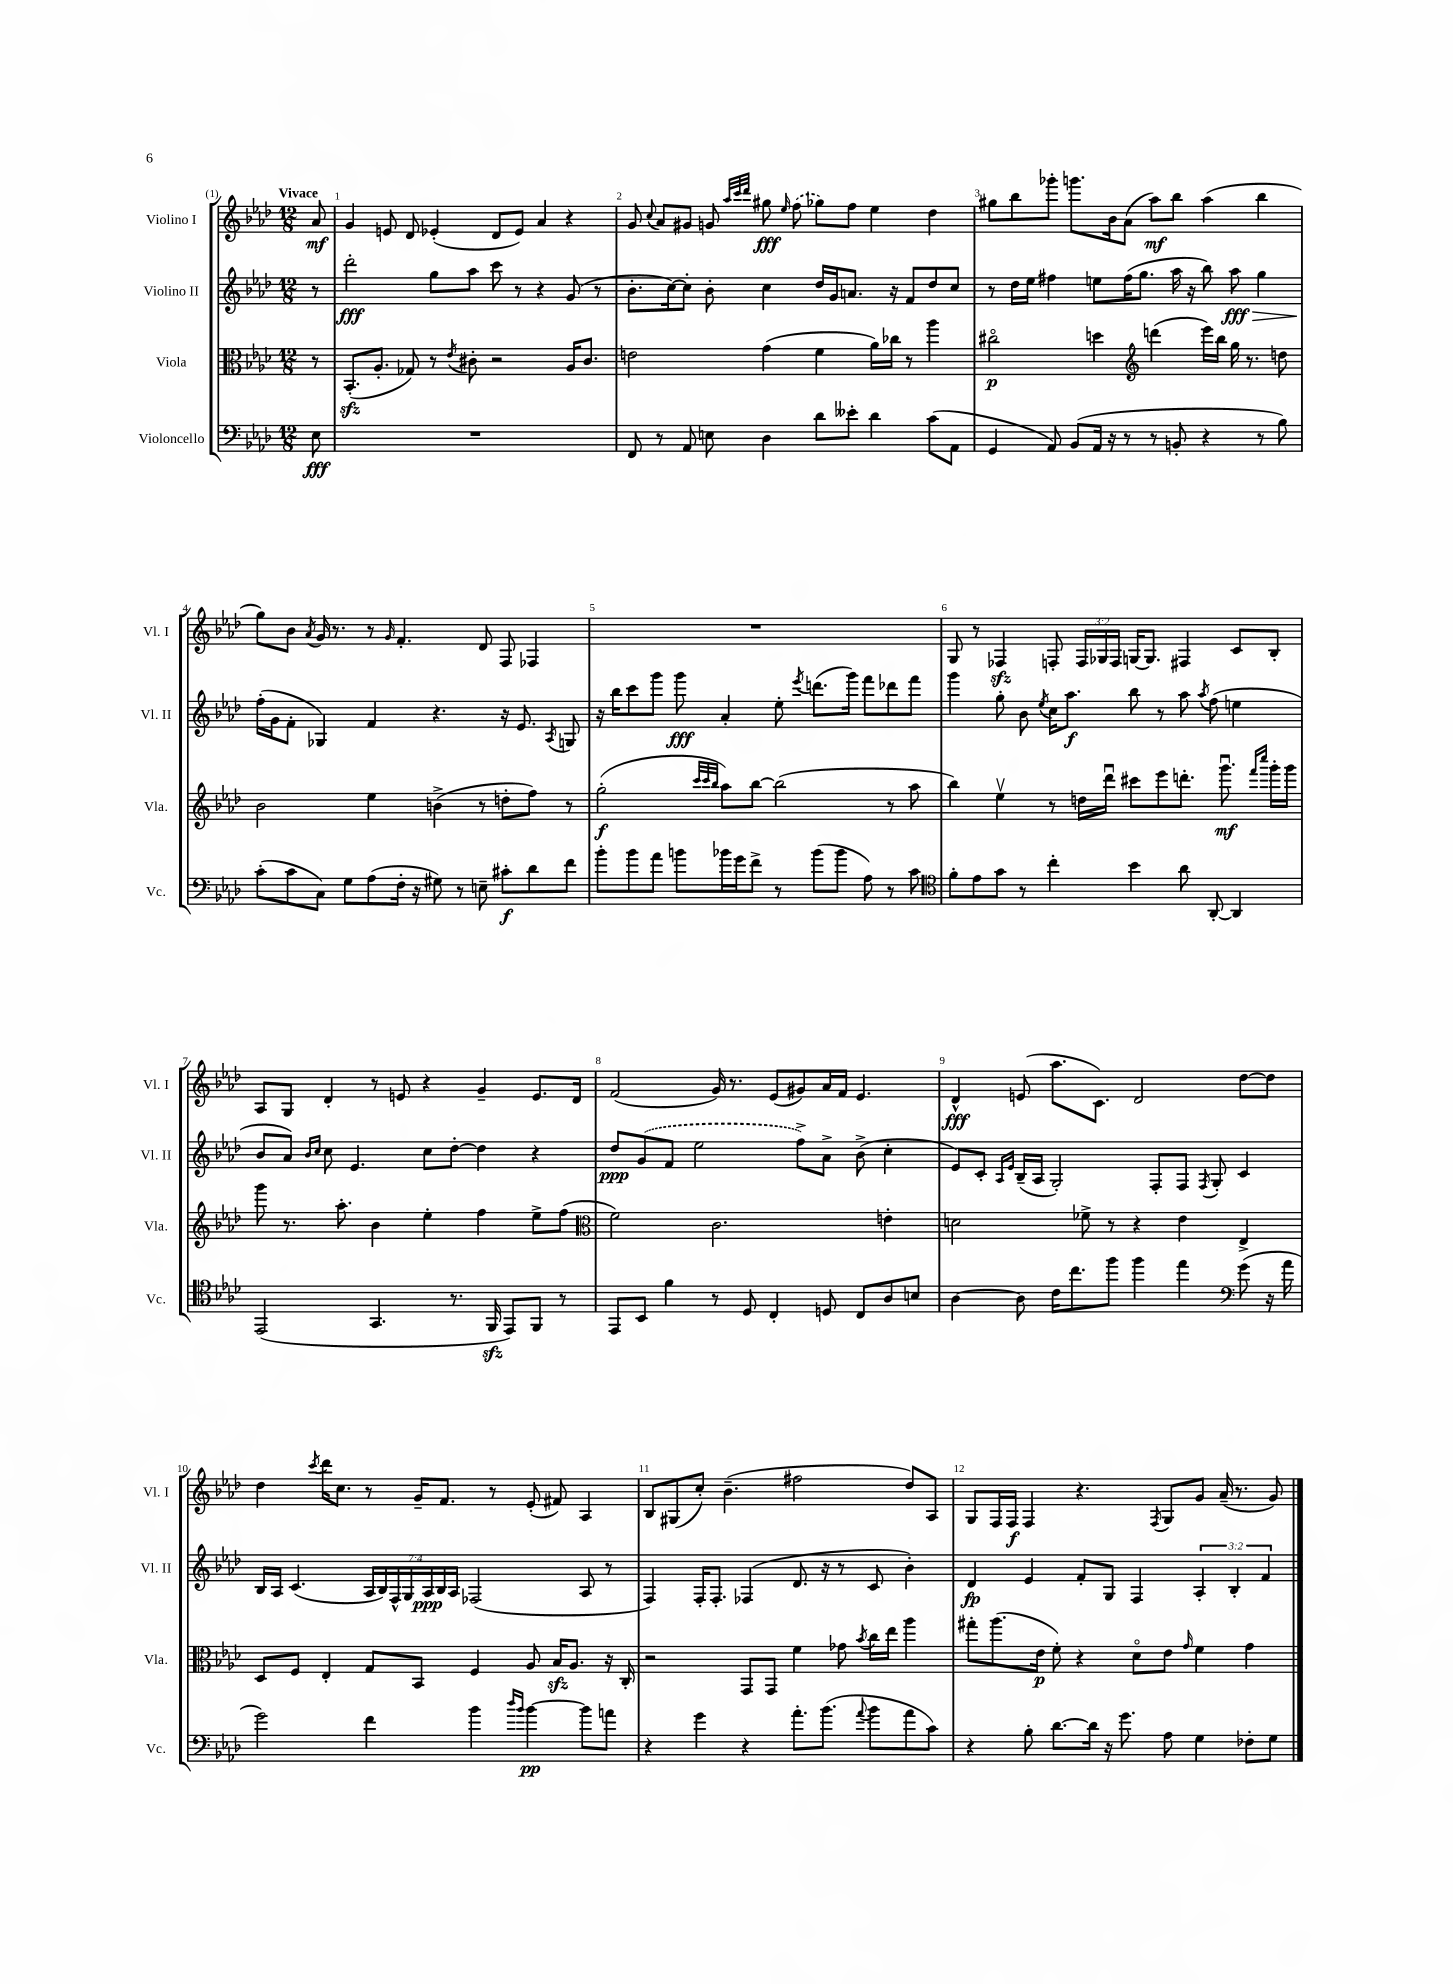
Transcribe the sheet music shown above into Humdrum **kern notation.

**kern	**dynam	**kern	**dynam	**kern	**dynam	**kern	**dynam
*part4	*part4	*part3	*part3	*part2	*part2	*part1	*part1
*staff4	*staff4	*staff3	*staff3	*staff2	*staff2	*staff1	*staff1
*I"Violoncello	*	*I"Viola	*	*I"Violino II	*	*I"Violino I	*
*I'Vc.	*	*I'Vla.	*	*I'Vl. II	*	*I'Vl. I	*
*clefF4	*	*clefC3	*	*clefG2	*	*clefG2	*
*k[b-e-a-d-]	*	*k[b-e-a-d-]	*	*k[b-e-a-d-]	*	*k[b-e-a-d-]	*
*M12/8	*	*M12/8	*	*M12/8	*	*M12/8	*
=	=	=	=	=	=	=	=
!	!	!	!	!	!	!LO:TX:a:B:t=Vivace	!
8E-\	fff	8r	.	8r	.	8a-/	mf
=1	=1	=1	=1	=1	=1	=1	=1
1.r	.	(8.BB-zz'/L	.	2ddd-'\	fff	4g/	.
.	.	8.A-'/J	.	.	.	.	.
.	.	.	.	.	.	8en/	.
.	.	8G-X/)	.	.	.	8d-/	.
.	.	8r	.	8gg\L	.	(4e-X'/	.
.	.	8qe-/	.	.	.	.	.
.	.	8c#X'\	.	8aa-\J	.	.	.
.	.	2r	.	8ccc\	.	8d-/L	.
.	.	.	.	8r	.	8e-/J)	.
.	.	.	.	4r	.	4a-/	.
.	.	16A-/KL	.	(8g/	.	4r	.
.	.	8.c#/J	.	.	.	.	.
.	.	.	.	8r	.	.	.
=2	=2	=2	=2	=2	=2	=2	=2
8FF/	.	2en\	.	8.b-'\L	.	8g/	.
.	.	.	.	.	.	8qqcc/	.
8r	.	.	.	.	.	8a-/L	.
.	.	.	.	[16cc\k)	.	.	.
8AA-/	.	.	.	8cc'\J]	.	8g#X/J	.
8En\	.	.	.	8b-'\	.	8gn/	.
.	.	.	.	.	.	32qqaa-/LLL	.
.	.	.	.	.	.	32qqccc/	.
.	.	.	.	.	.	32qqddd-/JJJ	.
4D-\	.	(4g\	.	4cc\	.	8gg#X\	fff
.	.	.	.	.	.	16qqee-/	.
.	.	.	.	.	.	(8ff\	.
8d-\L	.	4f\	.	16dd-/LL	.	8gg-X\L)	.
.	.	.	.	16g/J	.	.	.
8e--X'\J	.	.	.	8.an/J	.	8ff\J	.
4d-\	.	16a-\LL)	.	.	.	4ee-\	.
.	.	16cc-X\JJ	.	16r	.	.	.
.	.	8r	.	8f/L	.	.	.
(8c\L	.	4aa-\	.	8dd-/	.	4dd-\	.
8AA-\J	.	.	.	8cc/J	.	.	.
=3	=3	=3	=3	=3	=3	=3	=3
4GG/	.	2cc#X\	p	8r	.	8gg#X\L	.
.	.	.	.	16dd-\LL	.	8bb-\	.
.	.	.	.	16ee-\JJ	.	.	.
8AA-/)	.	.	.	4ff#X\	.	8ggg-X'\J	.
(8BB-/L	.	.	.	.	.	8.gggn\L	.
16AA-/Jk	.	4ddn\	.	8een\L	.	.	.
16r	.	.	.	.	.	16b-\k	.
8r	.	.	.	(16ff#\K	.	(8a-\J	.
.	.	.	.	8.gg\J	.	.	.
*	*	*clefG2	*	*	*	*	*
8r	.	(4dddn\	.	.	.	8aa-\L)	mf
8BBn'/	.	.	.	16aa-\	.	8bb-\J	.
.	.	.	.	16r	.	.	.
4r	.	16eee-\LL)	.	8bb-\)	.	(4aa-\	.
.	.	16bb-\JJ	.	.	.	.	.
!	!	!	!	!	!LO:HP:b	!	!
.	.	16gg\	.	8aa-\	> fff	.	.
.	.	8.r	.	.	.	.	.
8r	.	.	.	4gg\	.	4bb-\	.
8B-\)	.	8ddn\	.	.	.	.	.
!!LO:LB:g=z
=4	=4	=4	=4	=4	=4	=4	=4
(8c'\L	.	2b-\	.	(16ff'\LL	.	8gg\L)	.
.	.	.	.	16g\J	]	.	.
8c\	.	.	.	8f'\J	.	8b-\J	.
.	.	.	.	.	.	8qa-/	.
8C\J)	.	.	.	4G-X/)	.	16g/	.
.	.	.	.	.	.	8.r	.
8G\L	.	.	.	.	.	.	.
(8A-\	.	4ee-\	.	4f/	.	8r	.
.	.	.	.	.	.	16qqg/	.
16F'\Jk	.	.	.	.	.	4.f'/	.
16r	.	.	.	.	.	.	.
8G#X\)	.	(4bn^\	.	4.r	.	.	.
8r	.	.	.	.	.	.	.
8En~\	.	8r	.	.	.	8d-/	.
8c#X'\L	f	8ddn'\L	.	16r	.	8F/	.
.	.	.	.	8.e-/	.	.	.
8d-\	.	8ff\J)	.	.	.	4F-X/	.
.	.	.	.	8qA-/	.	.	.
8f\J	.	8r	.	8Gn/	.	.	.
=5	=5	=5	=5	=5	=5	=5	=5
8b-'\L	.	(2gg'\	f	16r	.	1.r	.
.	.	.	.	16bb-\KL	.	.	.
8b-\	.	.	.	8ccc\	.	.	.
8a-\J	.	.	.	8ggg\J	.	.	.
8bn\L	.	.	.	8ggg\	fff	.	.
.	.	32qqccc/LLL	.	.	.	.	.
.	.	32qqccc/	.	.	.	.	.
.	.	32qqbb-/JJJ	.	.	.	.	.
16b-X\L	.	8aa-\L)	.	4a-'/	.	.	.
16g\J	.	.	.	.	.	.	.
8f^\J	.	[8bb-\J	.	.	.	.	.
8r	.	(2bb-\]	.	8ee-'\	.	.	.
.	.	.	.	8qeee-/	.	.	.
(8b-\L	.	.	.	(8.dddn\L	.	.	.
8b-\J	.	.	.	.	.	.	.
.	.	.	.	16ggg\Jk)	.	.	.
8A-\)	.	.	.	8fff\L	.	.	.
8r	.	8r	.	8ddd-X\	.	.	.
8c\	.	8aa-\	.	8fff\J	.	.	.
=6	=6	=6	=6	=6	=6	=6	=6
*clefC4	*	*	*	*	*	*	*
8f'\L	.	4bb-\)	.	4ggg\	.	8G/	.
8e-\	.	.	.	.	.	8r	.
8g\J	.	4ee-v\	.	8gg'\	.	4F-Xzz/	.
8r	.	.	.	8b-\	.	.	.
.	.	.	.	8qee-/	.	.	.
4cc'\	.	8r	.	16cc\KL	.	8Fn'/	.
.	.	.	.	8.aa-\J	f	.	.
.	.	16ddn\LL	.	.	.	24F/LL	.
.	.	.	.	.	.	24G-X/	.
.	.	16ddd-u\JJ	.	.	.	.	.
.	.	.	.	.	.	24F/JJ	.
4b-\	.	8ccc#X\L	.	8bb-\	.	[16Gn/KL	.
.	.	.	.	.	.	8.G/J]	.
.	.	8eee-\	.	8r	.	.	.
8a-\	.	8.dddn'\J	.	8aa-\	.	4F#X/	.
.	.	.	.	8qaa-/	.	.	.
[8AA-'/	.	.	.	(8ff\	.	.	.
.	.	8.gggu\	mf	.	.	.	.
4AA-/]	.	.	.	4een\	.	8c/L	.
.	.	16qqfff/LL	.	.	.	.	.
.	.	16qqcccc/JJ	.	.	.	.	.
.	.	16ggg'\LL	.	.	.	8B-'/J	.
.	.	16ggg\JJ	.	.	.	.	.
!!LO:LB:g=z
=7	=7	=7	=7	=7	=7	=7	=7
(2EE-/	.	8ggg\	.	8b-/L	.	8A-/L	.
.	.	8.r	.	8a-/J)	.	8G/J	.
.	.	.	.	16qqb-/LL	.	.	.
.	.	.	.	16qqcc/JJ	.	.	.
.	.	.	.	8cc\	.	4d-'/	.
.	.	8.aa-'\	.	.	.	.	.
.	.	.	.	4.e-/	.	.	.
4.GG/	.	4b-\	.	.	.	8r	.
.	.	.	.	.	.	8en/	.
.	.	4ee-'\	.	8cc\L	.	4r	.
8.r	.	.	.	[8dd-'\J	.	.	.
.	.	4ff\	.	4dd-\]	.	4g~/	.
16FFzz/	.	.	.	.	.	.	.
8EE-/L)	.	.	.	.	.	.	.
8FF/J	.	8ee-^\L	.	4r	.	8.e/L	.
8r	.	(8ff\J	.	.	.	.	.
.	.	.	.	.	.	16d-/Jk	.
=8	=8	=8	=8	=8	=8	=8	=8
*	*	*clefC3	*	*	*	*	*
8EE-/L	.	2f\)	.	8dd-/L	ppp	(2f/	.
8BB-/J	.	.	.	(8g/	.	.	.
4f\	.	.	.	8f/J	.	.	.
.	.	.	.	2ee-\	.	.	.
8r	.	2.c\	.	.	.	16g/)	.
.	.	.	.	.	.	8.r	.
8D-/	.	.	.	.	.	.	.
4C'/	.	.	.	.	.	(8e-/L	.
.	.	.	.	8ff^\L)	.	8g#X/)	.
8Dn/	.	.	.	8a-^\J	.	16a-/L	.
.	.	.	.	.	.	16f/JJ	.
8C/L	.	.	.	(8b-^\	.	4.e-/	.
8A-/	.	4en'\	.	4cc'\	.	.	.
8Bn/J	.	.	.	.	.	.	.
=9	=9	=9	=9	=9	=9	=9	=9
[4A-\	.	2dn\	.	8e-/L)	.	4d-^^/	fff
.	.	.	.	8c'/J	.	.	.
.	.	.	.	16qqA-/LL	.	.	.
.	.	.	.	16qqe-/JJ	.	.	.
8A-\]	.	.	.	(16B-~/LL	.	(8en/	.
.	.	.	.	16A-/JJ	.	.	.
16c\KL	.	.	.	2G'/)	.	8.aa-\L	.
8.cc\	.	.	.	.	.	.	.
.	.	8f-X^\	.	.	.	.	.
.	.	.	.	.	.	8.c\J)	.
8ff\J	.	8r	.	.	.	.	.
4ff\	.	4r	.	.	.	2d-/	.
.	.	.	.	8F'/L	.	.	.
4ee-\	.	4e-\	.	8F/J	.	.	.
.	.	.	.	8qF/	.	.	.
.	.	.	.	8G'/	.	.	.
*clefF4	*	*	*	*	*	*	*
(8g\	.	4E-^/	.	4c/	.	[8dd-\L	.
16r	.	.	.	.	.	8dd-\J]	.
16a-\	.	.	.	.	.	.	.
!!LO:LB:g=z
=10	=10	=10	=10	=10	=10	=10	=10
2g\)	.	8D-/L	.	16B-/LL	.	4dd-\	.
.	.	.	.	16A-/JJ	.	.	.
.	.	8F/J	.	(4.c/	.	.	.
.	.	.	.	.	.	8qccc/	.
.	.	4E-'/	.	.	.	16ddd-\KL	.
.	.	.	.	.	.	8.cc\J	.
4f\	.	8G/L	.	28A-/LL	.	8r	.
.	.	.	.	28B-/)	.	.	.
.	.	.	.	28F^^/	.	.	.
.	.	.	.	28G/	.	.	.
.	.	8BB-/J	.	.	.	16g~/KL	.
.	.	.	.	28A-/	ppp	.	.
.	.	.	.	28B-/	.	.	.
.	.	.	.	.	.	8.f/J	.
.	.	.	.	28A-/JJ	.	.	.
4b-\	.	4F/	.	(2F-X/	.	.	.
.	.	.	.	.	.	8r	.
16qqdd-/LL	.	.	.	.	.	.	.
16qqb-/JJ	.	.	.	.	.	.	.
[4b-\	pp	8A-/	.	.	.	(8e-'/	.
.	.	16B-zz/KL	.	.	.	8f#X/)	.
.	.	8.A-/J	.	.	.	.	.
8b-\L]	.	.	.	8A-/	.	4A-/	.
8an\J	.	16r	.	8r	.	.	.
.	.	16C'/	.	.	.	.	.
=11	=11	=11	=11	=11	=11	=11	=11
4r	.	2r	.	4F/)	.	8B-/L	.
.	.	.	.	.	.	(8G#X/	.
4g\	.	.	.	16F'/KL	.	8cc'/J)	.
.	.	.	.	8.F'/J	.	.	.
.	.	.	.	.	.	(4.b-~\	.
4r	.	8GG/L	.	(4F-X/	.	.	.
.	.	8GG/J	.	.	.	.	.
8.a-'\L	.	4f\	.	8.d-/	.	2ff#X\	.
(8.b-\J	.	.	.	16r	.	.	.
.	.	8g-X\	.	8r	.	.	.
8qqa-/	.	8qb-/	.	.	.	.	.
8b-\L	.	16cc\LL	.	8c/	.	.	.
.	.	16ee-\JJ	.	.	.	.	.
8a-\	.	4aa-\	.	4b-'\)	.	8dd-/L)	.
8c\J)	.	.	.	.	.	8A-/J	.
=12	=12	=12	=12	=12	=12	=12	=12
4r	.	8gg#X'\L	.	4d-/	fp	8G/L	.
.	.	(8.aa-\	.	.	.	16F/L	.
.	.	.	.	.	.	16F/JJ	f
8B-'\	.	.	.	4e-/	.	4F/	.
.	.	16e-\Jk	p	.	.	.	.
[8.d-\L	.	8f'\)	.	.	.	.	.
.	.	4r	.	8f'/L	.	4.r	.
16d-\Jk]	.	.	.	.	.	.	.
16r	.	.	.	8G/J	.	.	.
8.g\	.	.	.	.	.	.	.
.	.	8d-\L	.	4F/	.	.	.
.	.	.	.	.	.	8qF/	.
8A-\	.	8e-\J	.	.	.	8G/L	.
.	.	16qqg/	.	.	.	.	.
4G\	.	4f\	.	6A-'/	.	8g/J	.
.	.	.	.	.	.	(16a-~/	.
.	.	.	.	6B-'/	.	.	.
.	.	.	.	.	.	8.r	.
8F-X'\L	.	4g\	.	.	.	.	.
.	.	.	.	6f/	.	.	.
8G\J	.	.	.	.	.	8g/)	.
==	==	==	==	==	==	==	==
*-	*-	*-	*-	*-	*-	*-	*-
